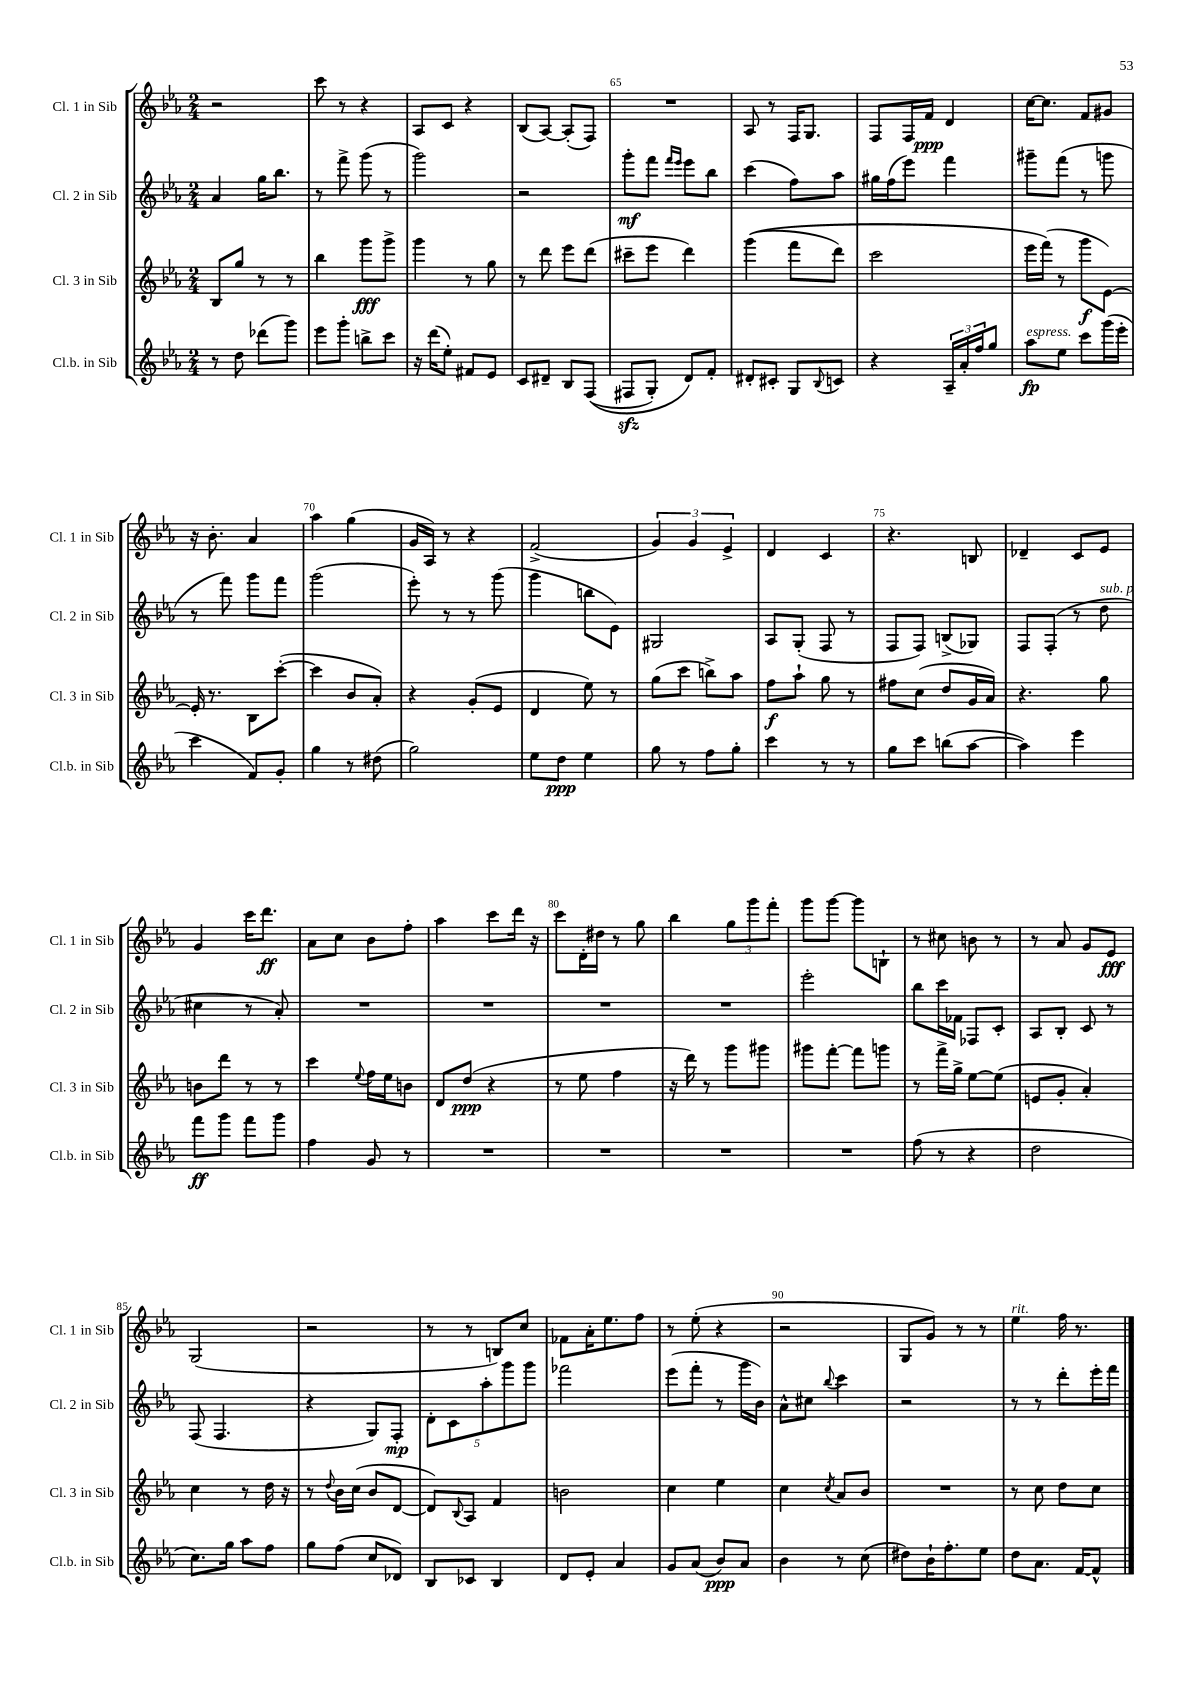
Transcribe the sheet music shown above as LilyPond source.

<<
\new StaffGroup <<
\new Staff = "s0" \with { instrumentName = "Cl. 1 in Sib" shortInstrumentName = "Cl. 1 in Sib" } {
    \clef treble \key ees \major \numericTimeSignature \time 2/4
    r2 |
    c'''8 r8 r4 |
    aes8 c'8 r4 |
    bes8( aes8~) aes8-.( f8) |
    R2 |
    aes8 r8 f16 g8. |
    f8 f16 f'16\ppp d'4 |
    c''16~ c''8. f'8 gis'8 |
    r16 bes'8.-. aes'4 |
    aes''4 g''4( |
    g'16 aes16) r8 r4 |
    f'2->( |
    \tuplet 3/2 { g'4) g'4 ees'4-> } |
    d'4 c'4 |
    r4. b8 |
    des'4-- c'8 ees'8 |
    g'4 c'''16 d'''8.\ff |
    aes'8 c''8 bes'8 f''8-. |
    aes''4 c'''8 d'''16 r16 |
    c'''8 d'16-. dis''16 r8 g''8 |
    bes''4 \tuplet 3/2 { g''8 g'''8 f'''8-. } |
    g'''8 g'''8~ g'''8 b8-! |
    r8 cis''8 b'8 r8 |
    r8 aes'8 g'8 ees'8\fff |
    g2( |
    r2 |
    r8 r8 b8) c''8 |
    fes'8 aes'16-. ees''8. f''8 |
    r8 ees''8-.( r4 |
    r2 |
    g8 g'8) r8 r8 |
    ees''4^\markup { \italic "rit." } f''16 r8. \bar "|." |
}
\new Staff = "s1" \with { instrumentName = "Cl. 2 in Sib" shortInstrumentName = "Cl. 2 in Sib" } {
    \clef treble \key ees \major \numericTimeSignature \time 2/4
    aes'4 g''16 bes''8. |
    r8 f'''8-> g'''8( r8 |
    g'''2) |
    r2 |
    g'''8-.\mf f'''8 \grace { f'''16 ees'''16 } ees'''8 bes''8 |
    c'''4( f''8) aes''8 |
    gis''16 f''16( ees'''8) f'''4 |
    gis'''8-- f'''8( r8 g'''8 |
    r8 f'''8) g'''8 f'''8 |
    g'''2( |
    ees'''8-.) r8 r8 g'''8( |
    g'''4 b''8 ees'8) |
    gis2 |
    aes8 g8-.( f8 r8 |
    f8 f8) b8->( ges8) |
    f8 f8-.( r8 d''8^\markup { \italic "sub. p" } |
    cis''4 r8 aes'8-.) |
    R2 |
    R2 |
    R2 |
    R2 |
    ees'''2-. |
    bes''8 c'''16 fes'16 fes8 c'8-. |
    aes8 bes8-. c'8 r8 |
    f8( f4. |
    r4 g8) f8-.\mp |
    \tuplet 5/4 { d'8-. c'8 aes''8-. g'''8 g'''8 } |
    fes'''2 |
    ees'''8( f'''8-. r8 g'''16 bes'16) |
    aes'8-^ cis''8 \appoggiatura { bes''8 } c'''4 |
    r2 |
    r8 r8 d'''8-. ees'''16-. f'''16 \bar "|." |
}
\new Staff = "s2" \with { instrumentName = "Cl. 3 in Sib" shortInstrumentName = "Cl. 3 in Sib" } {
    \clef treble \key ees \major \numericTimeSignature \time 2/4
    bes8 g''8 r8 r8 |
    bes''4 g'''8\fff g'''8-> |
    g'''4 r8 g''8 |
    r8 d'''8 ees'''8 d'''8( |
    cis'''8-- ees'''8 d'''4) |
    g'''4(\( f'''8 d'''8) |
    c'''2 |
    ees'''16 f'''16(\) r8 g'''8\f ees'8~) |
    ees'16-. r8. bes8 c'''8~-.( |
    c'''4 bes'8 aes'8-.) |
    r4 g'8-.( ees'8 |
    d'4 ees''8) r8 |
    g''8( c'''8 b''8->) aes''8 |
    f''8\f aes''8-! g''8 r8 |
    fis''8 c''8( d''8 g'16 aes'16) |
    r4. g''8 |
    b'8 d'''8 r8 r8 |
    c'''4 \appoggiatura { ees''8 } f''16 ees''16 b'8 |
    d'8 d''8\ppp( r4 |
    r8 ees''8 f''4 |
    r16 d'''16) r8 g'''8 gis'''8 |
    gis'''8 f'''8~-. f'''8 g'''8 |
    r8 f'''16-> g''16-> ees''8~ ees''8( |
    e'8 g'8-. aes'4-.) |
    c''4 r8 d''16 r16 |
    r8 \appoggiatura { d''8 } bes'16 c''16( bes'8 d'8~ |
    d'8) \appoggiatura { bes8 } aes8 f'4 |
    b'2 |
    c''4 ees''4 |
    c''4 \acciaccatura { c''8 } aes'8 bes'8 |
    R2 |
    r8 c''8 d''8 c''8 \bar "|." |
}
\new Staff = "s3" \with { instrumentName = "Cl.b. in Sib" shortInstrumentName = "Cl.b. in Sib" } {
    \clef treble \key ees \major \numericTimeSignature \time 2/4
    r8 d''8 des'''8( g'''8) |
    ees'''8 g'''8-. b''8-> c'''8 |
    r16 d'''16( ees''8-.) fis'8 ees'8 |
    c'8 dis'8-- bes8 f8(\( |
    fis8\sfz g8-.) d'8\) f'8-. |
    dis'8-. cis'8-. g8 \appoggiatura { bes8 } c'8 |
    r4 \tuplet 3/2 { aes16-- aes'16-. f''16 } g''8 |
    aes''8\fp^\markup { \italic "espress." } ees''8 c'''8 g'''16( ees'''16-. |
    c'''4 f'8) g'8-. |
    g''4 r8 dis''8( |
    g''2) |
    ees''8 d''8\ppp ees''4 |
    g''8 r8 f''8 g''8-. |
    c'''4 r8 r8 |
    g''8 c'''8 b''8( aes''8~ |
    aes''4) ees'''4 |
    f'''8\ff g'''8 f'''8 g'''8 |
    f''4 g'8 r8 |
    R2 |
    R2 |
    R2 |
    R2 |
    f''8( r8 r4 |
    d''2 |
    c''8.) g''16 aes''8 f''8 |
    g''8 f''8( c''8 des'8) |
    bes8 ces'8 bes4 |
    d'8 ees'8-. aes'4 |
    g'8 aes'8( bes'8\ppp) aes'8 |
    bes'4 r8 c''8( |
    dis''8) bes'16-! f''8.-. ees''8 |
    d''8 aes'8. f'16~ f'8-^ \bar "|." |
}
>>
>>
\layout { \context { \Score currentBarNumber = #61 \override BarNumber.break-visibility = ##(#f #t #t) barNumberVisibility = #(every-nth-bar-number-visible 5) } }
